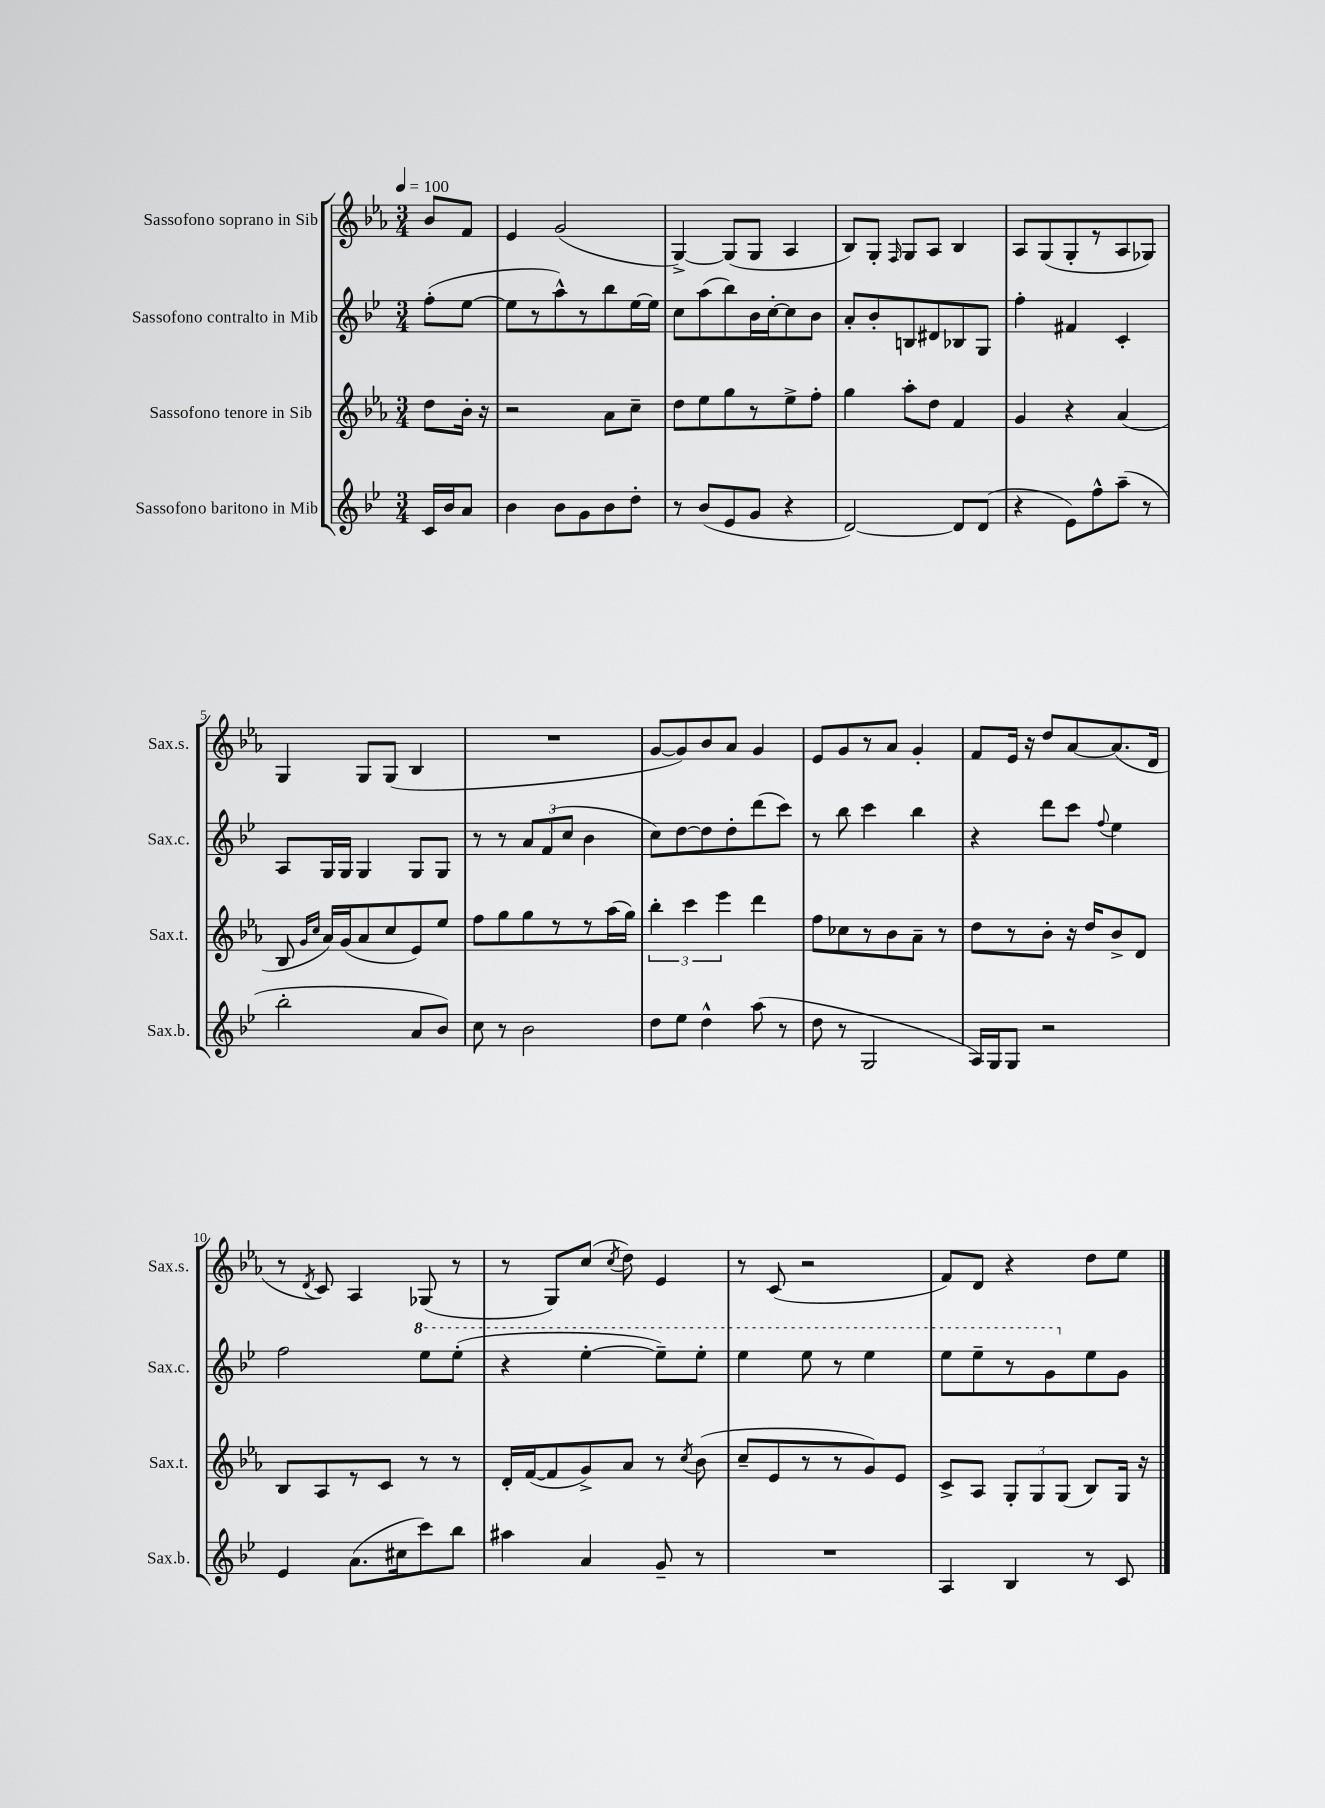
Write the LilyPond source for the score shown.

<<
\new StaffGroup <<
\new Staff = "s0" \with { instrumentName = "Sassofono soprano in Sib" shortInstrumentName = "Sax.s." } {
    \clef treble \key ees \major \numericTimeSignature \time 3/4 \partial 4 \tempo 4 = 100
    \autoBeamOff bes'8[ f'8] |
    ees'4 g'2( |
    g4~->) g8[( g8] aes4 |
    bes8[) g8]-. \grace { f16 } g8[ aes8] bes4 |
    aes8[ g8( g8-. r8 aes8 ges8]) |
    g4 g8[ g8]( bes4 |
    R2. |
    g'8[~ g'8) bes'8 aes'8] g'4 |
    ees'8[ g'8 r8 aes'8] g'4-. |
    f'8[ ees'16] r16 d''8[ aes'8~ aes'8.( d'16] |
    r8 \acciaccatura { d'8 } c'8) aes4 ges8( r8 |
    r8 g8[) c''8]( \acciaccatura { c''8 } d''8) ees'4 |
    r8 c'8( r2 |
    f'8[) d'8] r4 d''8[ ees''8] \bar "|." |
}
\new Staff = "s1" \with { instrumentName = "Sassofono contralto in Mib" shortInstrumentName = "Sax.c." } {
    \clef treble \key bes \major \numericTimeSignature \time 3/4 \partial 4
    \autoBeamOff f''8[-.( ees''8]~ |
    ees''8[ r8 a''8-^) r8 bes''8 ees''16~ ees''16] |
    c''8[ a''8( bes''8) bes'16 c''16~-. c''8 bes'8] |
    a'8[-. bes'8-. b8 dis'8 bes8 g8] |
    f''4-. fis'4 c'4-. |
    a8[ g16 g16] g4 g8[ g8] |
    r8 r8 \tuplet 3/2 { a'8[ f'8( c''8] } bes'4 |
    c''8[) d''8~ d''8 d''8-. d'''8( c'''8]) |
    r8 bes''8 c'''4 bes''4 |
    r4 d'''8[ c'''8] \appoggiatura { f''8 } ees''4 |
    f''2 \ottava #1 ees'''8[ ees'''8]-.( |
    r4 ees'''4~-. ees'''8[--) ees'''8]-. |
    ees'''4 ees'''8 r8 ees'''4 |
    ees'''8[ ees'''8-- r8 g''8 \ottava #0 ees''8 g'8] \bar "|." |
}
\new Staff = "s2" \with { instrumentName = "Sassofono tenore in Sib" shortInstrumentName = "Sax.t." } {
    \clef treble \key ees \major \numericTimeSignature \time 3/4 \partial 4
    \autoBeamOff d''8[ bes'16]-. r16 |
    r2 aes'8[ c''8]-- |
    d''8[ ees''8 g''8 r8 ees''8-> f''8]-. |
    g''4 aes''8[-. d''8] f'4 |
    g'4 r4 aes'4( |
    bes8 \grace { g'16[ c''16] } aes'16[) g'16( aes'8 c''8 ees'8) ees''8] |
    f''8[ g''8 g''8 r8 r8 aes''16( g''16]) |
    \tuplet 3/2 { bes''4-. c'''4 ees'''4 } d'''4 |
    f''8[ ces''8 r8 bes'8 aes'8]-- r8 |
    d''8[ r8 bes'8]-. r16 d''16[ bes'8-> d'8] |
    bes8[ aes8 r8 c'8] r8 r8 |
    d'16[-. f'16~( f'8 g'8->) aes'8] r8 \acciaccatura { c''8 } bes'8( |
    c''8[-- ees'8 r8 r8 g'8) ees'8] |
    c'8[-> aes8] \tuplet 3/2 { g8[-. g8 g8]( } bes8[) g16] r16 \bar "|." |
}
\new Staff = "s3" \with { instrumentName = "Sassofono baritono in Mib" shortInstrumentName = "Sax.b." } {
    \clef treble \key bes \major \numericTimeSignature \time 3/4 \partial 4
    \autoBeamOff c'16[ bes'16 a'8] |
    bes'4 bes'8[ g'8 bes'8 d''8]-. |
    r8 bes'8[( ees'8 g'8] r4 |
    d'2~) d'8[ d'8]( |
    r4 ees'8[) f''8-^ a''8]--( r8 |
    bes''2-. a'8[ bes'8]) |
    c''8 r8 bes'2 |
    d''8[ ees''8] d''4-^ a''8( r8 |
    d''8 r8 g2 |
    a16[) g16 g8] r2 |
    ees'4 a'8.[( cis''16 c'''8) bes''8] |
    ais''4 a'4 g'8-- r8 |
    R2. |
    a4 bes4 r8 c'8 \bar "|." |
}
>>
>>
